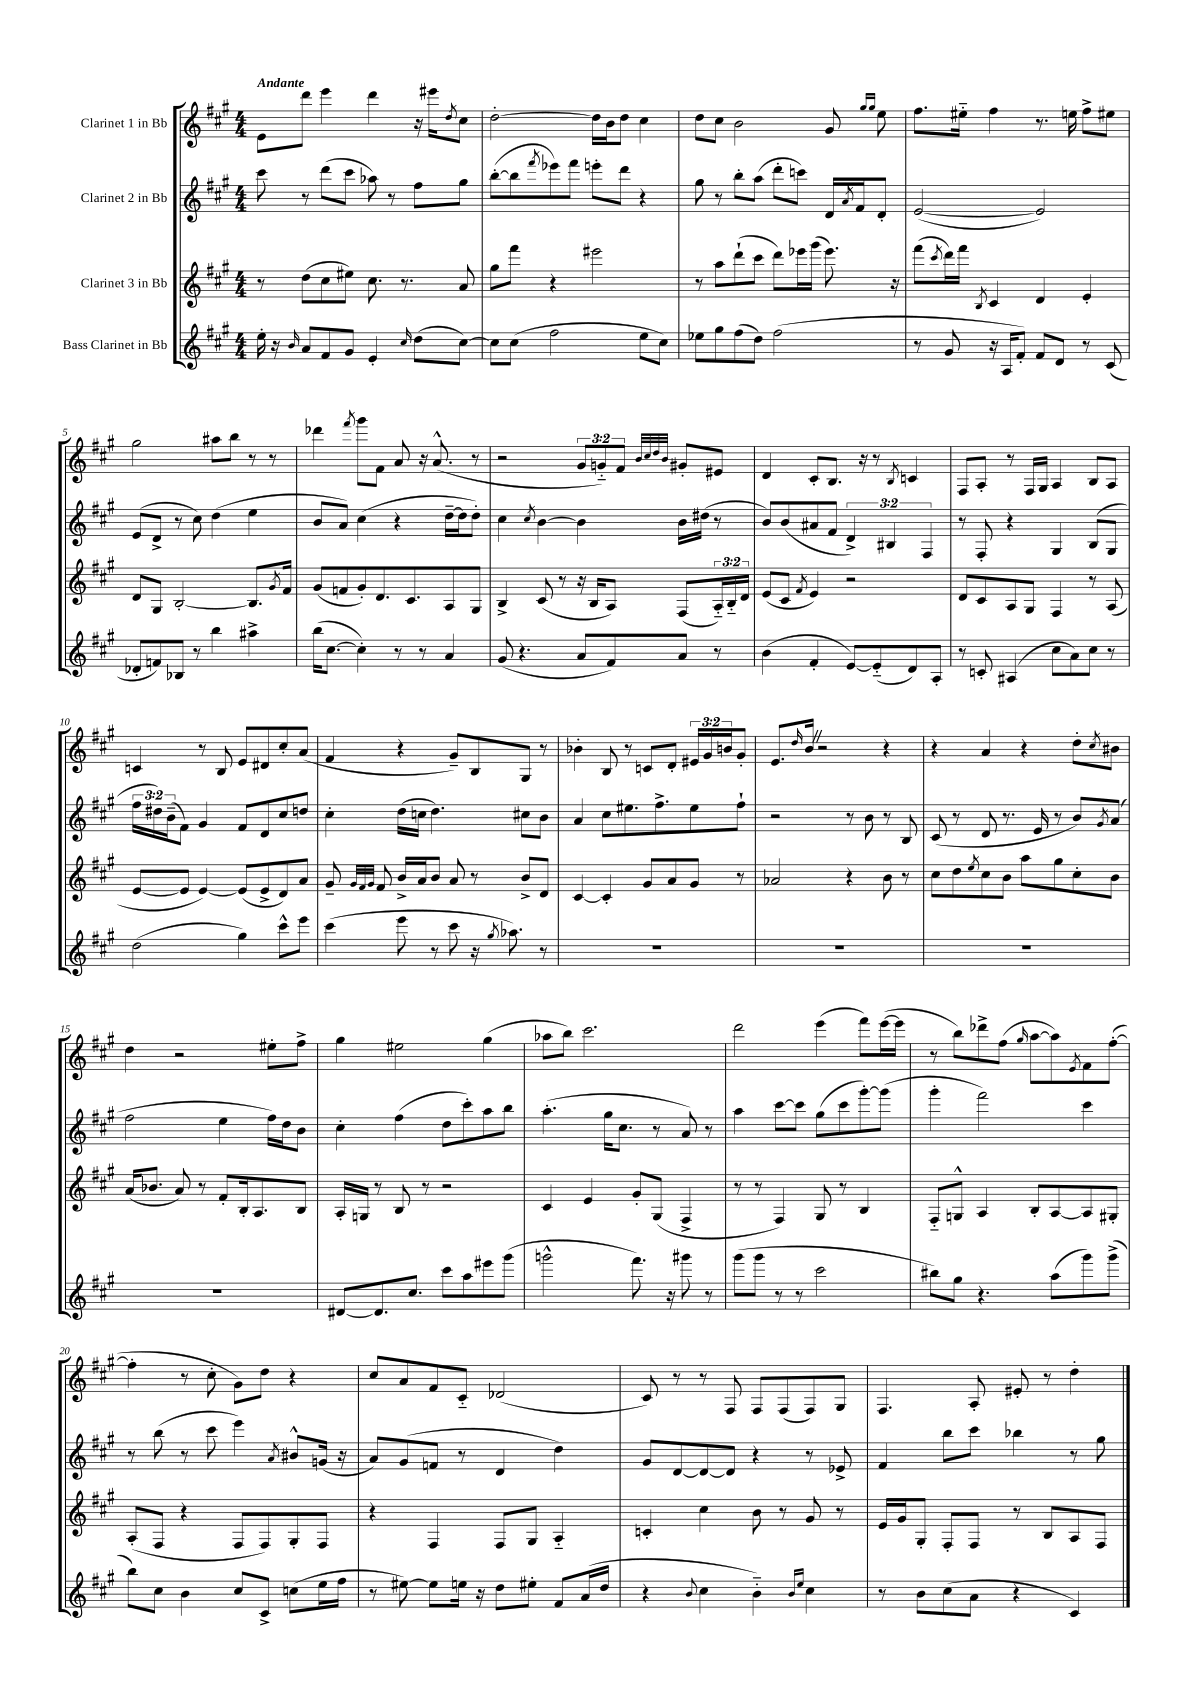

**kern	**kern	**kern	**kern
*part4	*part3	*part2	*part1
*staff4	*staff3	*staff2	*staff1
*I"Bass Clarinet in Bb	*I"Clarinet 3 in Bb	*I"Clarinet 2 in Bb	*I"Clarinet 1 in Bb
*clefG2	*clefG2	*clefG2	*clefG2
*k[f#c#g#]	*k[f#c#g#]	*k[f#c#g#]	*k[f#c#g#]
*M4/4	*M4/4	*M4/4	*M4/4
=1	=1	=1	=1
!	!	!	!LO:TX:a:B:t=Andante
16ee'\	8r	8ccc#\	8e\L
16r	.	.	.
16qqb/	.	.	.
8a/L	(8dd\L	8r	8ddd\J
8f#/	8cc#\	(8ddd\L	4eee\
8g#/J	8ee#X\J)	8ccc#\J	.
4e'/	8.cc#\	8aa-X\)	4ddd\
.	.	8r	.
.	8.r	.	.
16qqcc#/	.	.	.
(8dd\L	.	8ff#\L	16r
.	.	.	16eee#X\KL
.	.	.	8qdd/
[8cc#\J)	8a/	8gg#\J	8cc#\J
=2	=2	=2	=2
8cc#\L]	8gg#\L	([8bb'\L	[2dd'\
(8cc#\J	8fff#\J	8bb\]	.
.	.	8qfff#/	.
2ff#\	4r	8eee-X\)	.
.	.	8fff#\J	.
.	2eee#X\	8eeen'\L	16dd\LL]
.	.	.	16b\J
.	.	8ddd\J	8dd\J
8ee\L	.	4r	4cc#\
8cc#\J)	.	.	.
=3	=3	=3	=3
8ee-X\L	8r	8gg#\	8dd\L
8gg#\	8aa\L	8r	8cc#\J
(8ff#\	(8ddd`\	8bb'\L	2b\
8dd\J)	8ccc#\J	(8aa\J	.
(2ff#\	8ddd\L)	8ddd'\L	.
.	16eee-X\L	8cccn\J)	.
.	(16ggg#\JJ	.	.
.	8.eee-\)	16d/LL	8g#/
.	.	8qa/	.
.	.	16f#/J	.
.	.	.	16qqgg#/LL
.	.	.	16qqgg#/JJ
.	.	8d'/J	8ee\
.	16r	.	.
=4	=4	=4	=4
8r	(8fff#\L	([2e/	8.ff#\L
.	8qccc#/	.	.
8g#/	16ddd\L)	.	.
.	16fff#\JJ	.	16ee#X\Jk
.	8qB/	.	.
16r	4c#/	.	4ff#\
16A/KL	.	.	.
8f#'/J)	.	.	.
8f#/L	4d/	2e/])	8.r
8d/J	.	.	.
.	.	.	16een\
8r	4e'/	.	8ff#^\L
(8c#/	.	.	8ee#X\J
!!LO:LB:g=z
=5	=5	=5	=5
8d-X'/L	8d/L	(8e/L	2gg#\
8fn/)	8G#/J	8d^/J	.
8B-X/J	[2B'/	8r	.
8r	.	8cc#\)	.
4bb\	.	(4dd\	8aa#X\L
.	.	.	8bb\J
4aa#X^\	8.B/L]	4ee\	8r
.	.	.	8r
.	8qg#/	.	.
.	16f#/Jk	.	.
=6	=6	=6	=6
(16bb\KL	(8g#/L	8b/L	4ddd-X\
[8.cc#\J	.	.	.
.	8fn/	8a/J)	.
.	.	.	8qfff#/
4cc#'\])	8g#'/)	(4cc#\	8ggg#\L
.	8.d/	.	8f#\J
8r	.	4r	8a/
.	8.c#/	.	.
8r	.	.	16r
.	.	.	(8.a^^/
4a/	8A/	[16dd~\LL	.
.	.	16dd\J]	.
.	8G#/J	8dd'\J)	8r
=7	=7	=7	=7
(8g#/	4B^/	4cc#\	2r
4.r	.	.	.
.	.	8qcc#/	.
.	(8c#/	[4b\	.
.	8r	.	.
8a/L	16r	4b\]	12g#/L
.	16B/KL	.	.
.	.	.	12gn/)
8f#/)	8A/J)	.	.
.	.	.	12f#/J
.	.	.	32qqb/LLL
.	.	.	32qqcc#/
.	.	.	32qqdd/
.	.	.	32qqb/JJJ
8a/J	(8F#/L	16b\LL	8g#X'/L
.	.	(16dd#X\JJ	.
8r	24A/L)	8r	8e#X/J
.	24B/	.	.
.	24d/JJ	.	.
=8	=8	=8	=8
(4b\	(8e/L	8b/L)	4d/
.	8c#/J	(8b/	.
.	8qf#/	.	.
4f#'/	4e/)	8a#X/	8c#'/L
.	.	8f#/J	8.B/J
[8e/L)	2r	6d^/)	.
.	.	.	16r
(8e/]	.	.	8r
.	.	6B#X/	.
.	.	.	8qB/
8d/)	.	.	4cn/
.	.	6F#/	.
8A'/J	.	.	.
=9	=9	=9	=9
8r	8d/L	8r	8F#/L
8cn'/	8c#/	8F#'/	8A'/J
(4A#X/	8A/	4r	8r
.	8G#/J	.	16F#/LL
.	.	.	16G#/JJ
8cc#\L	4F#/	4G#/	4A/
8a\)	.	.	.
8cc#\J	8r	(8B/L	8B/L
8r	(8A/	8G#/J	8A/J
!!LO:LB:g=z
=10	=10	=10	=10
(2dd\	[8e/L	24ff#\LL	4cn/
.	.	24dd#X\)	.
.	.	(24b~\J	.
.	8e/J]	8f#\J)	.
.	[4e/)	4g#/	8r
.	.	.	8B/
4gg#\)	(8e/L]	8f#/L	8e/L
.	8e^/	8d/	8d#X/
8ccc#^^\L	8d/)	8cc#/	8cc#'/
8eee\J	8a/J	8ddn/J	(8a/J
=11	=11	=11	=11
(4ccc#\	8g#~/	4cc#'\	4f#/
.	32qqg#/LLL	.	.
.	32qqf#/	.	.
.	32qqg#/JJJ	.	.
.	8f#/	.	.
8eee\	16b^/LL	(16dd\LL	4r
.	16a/J	16ccn\JJ	.
8r	8b/J	4.dd\)	.
8ccc#\	8a/	.	8g#~/L)
16r	8r	.	8B/
8qgg#/	.	.	.
8.aa-X\)	.	.	.
.	8b^/L	8cc#X\L	8G#/J
8r	8d/J	8b\J	8r
=12	=12	=12	=12
1r	[4c#/	4a/	4b-X'\
.	4c#'/]	8cc#\L	8B/
.	.	8.ee#X\	8r
.	8g#/L	.	8cn/L
.	.	8.ff#^\	.
.	8a/	.	8d'/J
.	8g#/J	8ee#\	24e#X/LL
.	.	.	24g#/
.	.	.	24bn/J
.	8r	8ff#`\J	8g#'/J
=13	=13	=13	=13
1r	2a-X/	2r	8.e/L
.	.	.	16qqdd/
.	.	.	16bZ/Jk
.	.	.	2r
.	4r	8r	.
.	.	8b\	.
.	8b\	8r	4r
.	8r	8B/	.
=14	=14	=14	=14
1r	8cc#\L	(8c#/	4r
.	8dd\	8r	.
.	8qee/	.	.
.	8cc#\	8d/	4a/
.	8b\J	8.r	.
.	8aa\L	.	4r
.	.	16e/	.
.	8gg#\	8r	.
.	8cc#'\	8b/L)	8dd'\L
.	.	8qg#/	8qcc#/
.	8b\J	(8a/J	8b#X\J
!!LO:LB:g=z
=15	=15	=15	=15
1r	(16a/KL	2ff#\	4dd\
.	8.b-X/J	.	.
.	8a/)	.	2r
.	8r	.	.
.	8f#'/L	4ee\	.
.	16B'/k	.	.
.	8.A/	.	.
.	.	16ff#\LL)	8ee#X'\L
.	.	16dd\J	.
.	8B/J	8b\J	8ff#^\J
=16	=16	=16	=16
[8d#X/L	16A'/LL	4cc#'\	4gg#\
.	16Gn/JJ	.	.
8.d#/]	8r	.	.
.	8B/	(4ff#\	2ee#X\
8.cc#/J	.	.	.
.	8r	.	.
8ccc#\L	2r	8dd\L	.
8aa\	.	8ccc#'\)	.
8eee#X\	.	8aa\	(4gg#\
(8ggg#\J	.	8bb\J	.
=17	=17	=17	=17
2gggn^^\	4c#/	(4.aa'\	8aa-X\L
.	.	.	8bb\J)
.	4e/	.	2.ccc#\
.	.	16gg#\KL	.
.	.	8.cc#\J	.
8.fff#\)	8g#'/L	.	.
.	(8G#/J	8r	.
16r	.	.	.
8ggg#X\	4F#^/	8a/)	.
8r	.	8r	.
=18	=18	=18	=18
(8ggg#\L	8r	4aa\	2ddd\
8ggg#\J	8r	.	.
8r	4F#/)	[8ccc#\L	.
8r	.	8ccc#\J]	.
2ccc#\	8G#/	(8gg#\L	(4eee\
.	8r	8ccc#\	.
.	4B/	[8ggg#'\)	8fff#\L)
.	.	(8ggg#\J]	([16eee\L
.	.	.	16eee\JJ]
=19	=19	=19	=19
8bb#X\L)	8F#/L	4ggg#'\	8r
8gg#\J	8Gn^^/J	.	8bb\L)
4.r	4A/	2fff#\)	8ddd-X^\
.	.	.	(8ff#\J
.	.	.	16qqgg#/
.	8B'/L	.	[8aa\L
(8aa\L	[8A/	.	8aa\])
.	.	.	8qe/
8ggg#\)	8A/]	4ccc#\	8f#\
(8ggg#^\J	8G#X'/J	.	([8ff#'\J
!!LO:LB:g=z
=20	=20	=20	=20
8bb\L)	(8A'/L	8r	4ff#'\]
8cc#\J	8F#/J	(8bb\	.
4b\	4r	8r	8r
.	.	8ccc#\	8cc#'\
8cc#/L	8F#/L	4eee\)	8g#\L)
8c#^/J	8F#/)	.	8dd\J
.	.	8qa/	.
(8ccn\L	8G#'/	8b#X^^/L	4r
16ee\L	8F#/J	(16gn/Jk	.
16ff#\JJ	.	16r	.
=21	=21	=21	=21
8r	4r	8a/L)	8cc#/L
[8ee#X\)	.	(8g#/	8a/
8ee#\L]	4F#/	8fn/J	8f#/
16een\Jk	.	8r	8c#/J
16r	.	.	.
8dd\L	8F#/L	4d/	(2d-X/
8ee#X'\J	8G#/J	.	.
8f#/L	4A/	4dd\)	.
(16a/L	.	.	.
16dd/JJ	.	.	.
=22	=22	=22	=22
4r	4cn'/	8g#/L	8c#/)
.	.	[8d/	8r
8qqb/	.	.	.
4cc#\	4cc#\	8d/_	8r
.	.	8d/J]	8F#/
4b\)	8b\	4r	8F#/L
.	8r	.	(8F#/
16qqb/LL	.	.	.
16qqee/JJ	.	.	.
4cc#\	8g#/	8r	8F#/)
.	8r	8e-X^/	8G#/J
=23	=23	=23	=23
8r	16e/LL	4f#/	4.F#/
.	16g#/J	.	.
8b\L	8G#'/J	.	.
(8cc#\	8F#'/L	8bb\L	.
8a\J	8F#/J	8ccc#\J	8A'/
4r	8r	4bb-X\	8e#X'/
.	8B/L	.	8r
4c#/)	8A/	8r	4dd'\
.	8F#/J	8gg#\	.
==	==	==	==
*-	*-	*-	*-
